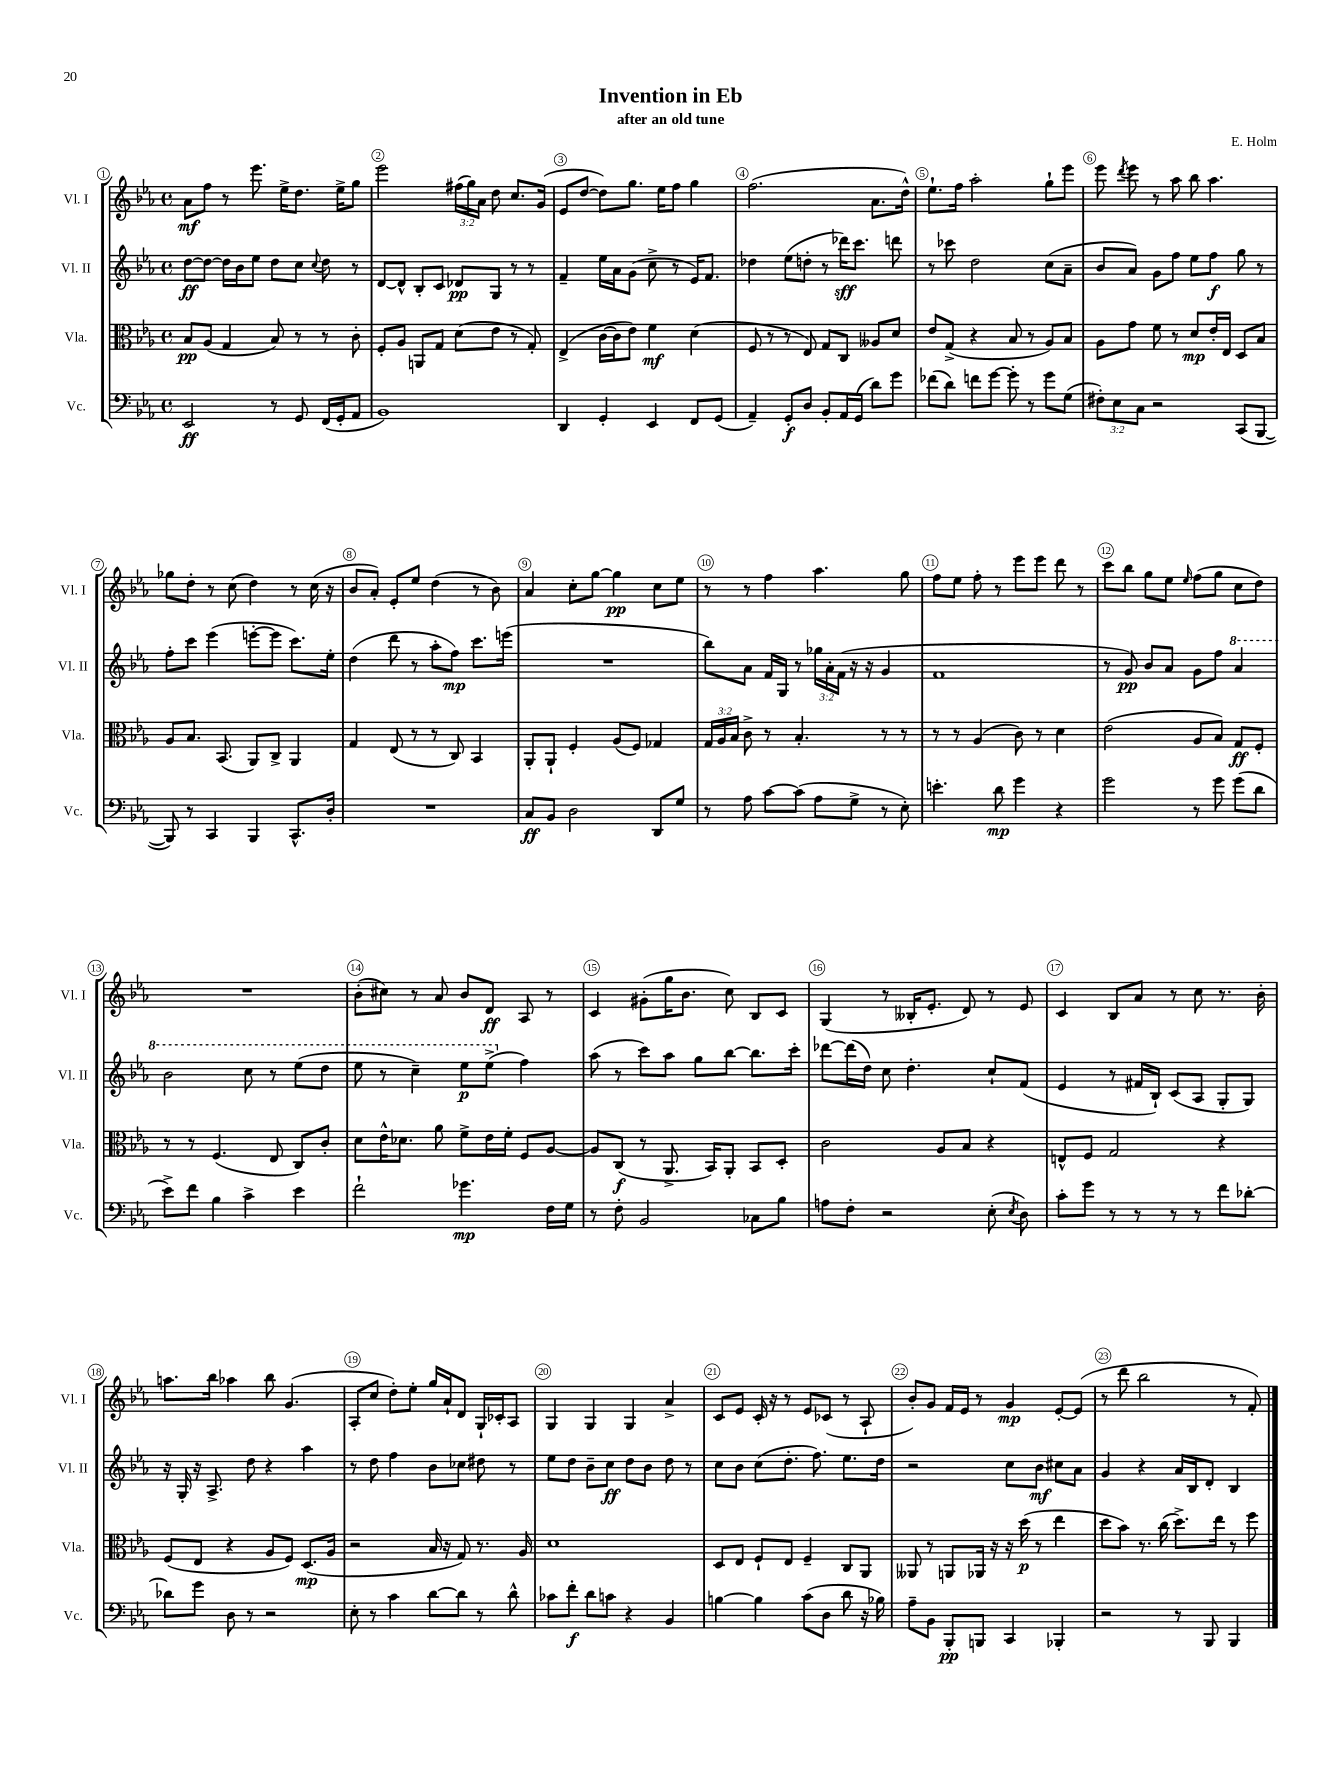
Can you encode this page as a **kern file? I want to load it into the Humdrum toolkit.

**kern	**dynam	**kern	**dynam	**kern	**dynam	**kern	**dynam
*part4	*part4	*part3	*part3	*part2	*part2	*part1	*part1
*staff4	*staff4	*staff3	*staff3	*staff2	*staff2	*staff1	*staff1
*I"Vc.	*	*I"Vla.	*	*I"Vl. II	*	*I"Vl. I	*
*I'Vc.	*	*I'Vla.	*	*I'Vl. II	*	*I'Vl. I	*
*clefF4	*	*clefC3	*	*clefG2	*	*clefG2	*
*k[b-e-a-]	*	*k[b-e-a-]	*	*k[b-e-a-]	*	*k[b-e-a-]	*
*M4/4	*	*M4/4	*	*M4/4	*	*M4/4	*
*met(c)	*	*met(c)	*	*met(c)	*	*met(c)	*
=1	=1	=1	=1	=1	=1	=1	=1
2EE-/	ff	8B-/L	pp	[8dd\L	ff	8a-\L	mf
.	.	(8A-/J	.	8dd\J_	.	8ff\J	.
.	.	4G/	.	16dd\LL]	.	8r	.
.	.	.	.	16b-\J	.	.	.
.	.	.	.	8ee-\J	.	8.eee-\	.
8r	.	8B-/)	.	8dd\L	.	.	.
.	.	.	.	.	.	16ee-^\KL	.
8GG/	.	8r	.	8cc\J	.	8.dd\J	.
.	.	.	.	8qqcc/	.	.	.
(16FF/LL	.	8r	.	8dd\	.	.	.
16GG'/J	.	.	.	.	.	16ee-^\KL	.
8AA-/J	.	8c'\	.	8r	.	8gg\J	.
=2	=2	=2	=2	=2	=2	=2	=2
1BB-)	.	8F'/L	.	[8d/L	.	2eee-\	.
.	.	8A-/J	.	8d^^/J]	.	.	.
.	.	8AAn/L	.	8B-'/L	.	.	.
.	.	8G/J	.	8c/J	.	.	.
.	.	(8d\L	.	8d-X/L	pp	(24ff#X\LL	.
.	.	.	.	.	.	24gg\)	.
.	.	.	.	.	.	24a-\JJ	.
.	.	8e-\J	.	8G/J	.	8dd\	.
.	.	8r	.	8r	.	8.cc/L	.
.	.	8G'/)	.	8r	.	.	.
.	.	.	.	.	.	(16g/Jk	.
=3	=3	=3	=3	=3	=3	=3	=3
4DD/	.	(4E-^/	.	4f~/	.	8e-/L	.
.	.	.	.	.	.	[8dd/J	.
4GG'/	.	[16c\LL	.	16ee-\LL	.	8dd\L])	.
.	.	16c\J]	.	16a-\J	.	.	.
.	.	8e-\J)	.	(8g\J	.	8.gg\J	.
4EE-/	.	4f\	mf	8cc^\	.	.	.
.	.	.	.	.	.	16ee-\KL	.
.	.	.	.	8r	.	8ff\J	.
8FF/L	.	(4d\	.	16e-/KL)	.	4gg\	.
.	.	.	.	8.f/J	.	.	.
(8GG/J	.	.	.	.	.	.	.
=4	=4	=4	=4	=4	=4	=4	=4
4AA-~/)	.	8F/	.	4dd-X\	.	(2.ff\	.
.	.	8r	.	.	.	.	.
8GG'/L	f	8r	.	(8ee-\L	.	.	.
8D/J	.	8E-/)	.	8ddn'\J	.	.	.
8BB-'/L	.	8G/L	.	8r	.	.	.
16AA-/L	.	8C/J	.	16ddd-X\KL)	sff	.	.
(16GG/JJ	.	.	.	8.ccc\J	.	.	.
8d\L)	.	8A--X/L	.	.	.	8.a-\L	.
8g\J	.	8d/J	.	8dddn\	.	.	.
.	.	.	.	.	.	16dd^^\Jk)	.
=5	=5	=5	=5	=5	=5	=5	=5
(8f-X\L	.	8e-/L	.	8r	.	8.ee-`\L	.
8d\J)	.	(8G^/J	.	8ccc-X\	.	.	.
.	.	.	.	.	.	16ff\Jk	.
8fn\L	.	4r	.	2dd\	.	2aa-'\	.
[8g\J	.	.	.	.	.	.	.
8g'\]	.	8B-/	.	.	.	.	.
8r	.	8r	.	.	.	.	.
8g\L	.	8A-/L)	.	(8cc\L	.	8gg`\L	.
(8G\J	.	8B-/J	.	8a-~\J	.	8eee-\J	.
=6	=6	=6	=6	=6	=6	=6	=6
12F#X'\L)	.	8A-\L	.	8b-/L	.	8eee-\	.
12E-\	.	.	.	.	.	.	.
.	.	.	.	.	.	8qddd/	.
.	.	8g\J	.	8a-/J)	.	8eee-\	.
12C\J	.	.	.	.	.	.	.
2r	.	8f\	.	8g\L	.	8r	.
.	.	8r	.	8ff\J	.	8aa-\	.
.	.	8d/L	mp	8ee-\L	.	8bb-\	.
.	.	16e-'/L	.	8ff\J	f	4.aa-\	.
.	.	16E-/JJ	.	.	.	.	.
(8CC/L	.	8D/L	.	8gg\	.	.	.
[8BBB-/J	.	8B-/J	.	8r	.	.	.
!!LO:LB:g=z
=7	=7	=7	=7	=7	=7	=7	=7
8BBB-/])	.	8A-/L	.	8ff'\L	.	8gg-X\L	.
8r	.	8.B-/J	.	8ccc\J	.	8dd'\J	.
4CC/	.	.	.	(4eee-\	.	8r	.
.	.	(8.BB-/	.	.	.	.	.
.	.	.	.	.	.	(8cc\	.
4BBB-/	.	8AA-/L)	.	[8eeen'\L	.	4dd\)	.
.	.	8C^/J	.	8eee\J]	.	.	.
8.CC^^/L	.	4AA-/	.	8.ccc\L)	.	8r	.
.	.	.	.	.	.	(16cc\	.
16D'/Jk	.	.	.	16ee-'\Jk	.	16r	.
=8	=8	=8	=8	=8	=8	=8	=8
1r	.	4G/	.	(4dd\	.	8b-/L	.
.	.	.	.	.	.	8a-'/J)	.
.	.	(8E-/	.	8ddd\	.	8e-'/L	.
.	.	8r	.	8r	.	8ee-/J	.
.	.	8r	.	8aa-'\L	.	(4dd\	.
.	.	8C/)	.	8ff\J)	mp	.	.
.	.	4BB-/	.	8.ccc\L	.	8r	.
.	.	.	.	.	.	8b-\)	.
.	.	.	.	(16eeen\Jk	.	.	.
=9	=9	=9	=9	=9	=9	=9	=9
8C/L	ff	8AA-'/L	.	1r	.	4a-/	.
8BB-/J	.	8AA-`/J	.	.	.	.	.
2D\	.	4F'/	.	.	.	8cc'\L	.
.	.	.	.	.	.	[8gg\J	.
.	.	(8A-/L	.	.	.	4gg\]	pp
.	.	8F/J)	.	.	.	.	.
8DD/L	.	4G-X/	.	.	.	8cc\L	.
8G/J	.	.	.	.	.	8ee-\J	.
=10	=10	=10	=10	=10	=10	=10	=10
8r	.	24G/LL	.	8bb-\L)	.	8r	.
.	.	24A-/	.	.	.	.	.
.	.	24B-/JJ	.	.	.	.	.
8A-\	.	8c^\	.	8a-\J	.	8r	.
[8c\L	.	8r	.	16f/LL	.	4ff\	.
.	.	.	.	16G/JJ	.	.	.
(8c\J]	.	4.B-'/	.	8r	.	.	.
8A-\L	.	.	.	24gg-X\LL	.	4.aa-\	.
.	.	.	.	24a-'\	.	.	.
.	.	.	.	(24f\JJ	.	.	.
8G^\J	.	.	.	16r	.	.	.
.	.	.	.	16r	.	.	.
8r	.	8r	.	4g/	.	.	.
8E-'\)	.	8r	.	.	.	8gg\	.
=11	=11	=11	=11	=11	=11	=11	=11
4.en'\	.	8r	.	1f	.	8ff\L	.
.	.	8r	.	.	.	8ee-\J	.
.	.	(4A-/	.	.	.	8ff'\	.
8d\	mp	.	.	.	.	8r	.
4g\	.	8c\)	.	.	.	8eee-\L	.
.	.	8r	.	.	.	8eee-\J	.
4r	.	4d\	.	.	.	8ddd\	.
.	.	.	.	.	.	8r	.
=12	=12	=12	=12	=12	=12	=12	=12
2g\	.	(2e-\	.	8r	.	8ccc\L	.
.	.	.	.	8g/)	pp	8bb-\J	.
.	.	.	.	8b-/L	.	8gg\L	.
.	.	.	.	8a-/J	.	8ee-\J	.
.	.	.	.	.	.	16qqee-/	.
8r	.	8A-/L	.	8g\L	.	(8ff\L	.
8g\	.	8B-/J)	.	8ff\J	.	8gg\J	.
*	*	*	*	*8va	*	*	*
(8g\L	.	8G/L	ff	4aa-/	.	8cc\L	.
8d\J	.	8F'/J	.	.	.	8dd\J)	.
!!LO:LB:g=z
=13	=13	=13	=13	=13	=13	=13	=13
8e-^\L)	.	8r	.	2bb-\	.	1r	.
8f\J	.	8r	.	.	.	.	.
4B-\	.	(4.F/	.	.	.	.	.
4c^\	.	.	.	8ccc\	.	.	.
.	.	8E-/	.	8r	.	.	.
4e-\	.	8C/L)	.	(8eee-\L	.	.	.
.	.	8c'/J	.	8ddd\J	.	.	.
=14	=14	=14	=14	=14	=14	=14	=14
2f`\	.	8d\L	.	8eee-\	.	(8b-'\L	.
.	.	16e-^^\K	.	8r	.	8cc#X\J)	.
.	.	8.d-X\J	.	.	.	.	.
.	.	.	.	4ccc~\)	.	8r	.
.	.	8a-\	.	.	.	8a-/	.
4.g-X\	mp	8f^\L	.	8eee-\L	p	8b-/L	.
.	.	16e-\L	.	(8eee-^\J	.	8d/J	ff
.	.	16f'\JJ	.	.	.	.	.
*	*	*	*	*X8va	*	*	*
.	.	8F/L	.	4ff\)	.	8A-/	.
16F\LL	.	[8A-/J	.	.	.	8r	.
16G\JJ	.	.	.	.	.	.	.
=15	=15	=15	=15	=15	=15	=15	=15
8r	.	8A-/L]	.	(8aa-\	.	4c/	.
8F'\	.	(8C/J	f	8r	.	.	.
2BB-/	.	8r	.	8ccc\L)	.	(8g#X'\L	.
.	.	8.AA-^/	.	8aa-\J	.	16gg\K	.
.	.	.	.	.	.	8.b-\J	.
.	.	.	.	8gg\L	.	.	.
.	.	16BB-/KL)	.	.	.	.	.
.	.	8AA-'/J	.	[8bb-\J	.	8cc\)	.
8C-X\L	.	8BB-/L	.	8.bb-\L]	.	8B-/L	.
8B-\J	.	8D'/J	.	.	.	8c/J	.
.	.	.	.	16ccc'\Jk	.	.	.
=16	=16	=16	=16	=16	=16	=16	=16
8An\L	.	2c\	.	[8ddd-X\L	.	(4G/	.
8F'\J	.	.	.	(16ddd-\L]	.	.	.
.	.	.	.	16dd\JJ)	.	.	.
2r	.	.	.	8cc\	.	8r	.
.	.	.	.	4.dd'\	.	16B--X'/KL	.
.	.	.	.	.	.	8.e-'/J	.
.	.	8A-/L	.	.	.	.	.
.	.	8B-/J	.	.	.	8d/)	.
(8E-'\	.	4r	.	8cc`/L	.	8r	.
8qE-/	.	.	.	.	.	.	.
8D\)	.	.	.	(8f/J	.	8e-/	.
=17	=17	=17	=17	=17	=17	=17	=17
8c'\L	.	8En^^/L	.	4e-/	.	4c/	.
8g\J	.	8F/J	.	.	.	.	.
8r	.	2G/	.	8r	.	8B-/L	.
8r	.	.	.	16f#X/LL	.	8a-/J	.
.	.	.	.	16B-`/JJ)	.	.	.
8r	.	.	.	(8c/L	.	8r	.
8r	.	.	.	8A-/J	.	8cc\	.
8f\L	.	4r	.	8G'/L	.	8.r	.
[8d-X'\J	.	.	.	8G/J)	.	.	.
.	.	.	.	.	.	16b-'\	.
!!LO:LB:g=z
=18	=18	=18	=18	=18	=18	=18	=18
8d-X\L]	.	(8F/L	.	16r	.	8.aan\L	.
.	.	.	.	16G'/	.	.	.
8g\J	.	8E-/J	.	16r	.	.	.
.	.	.	.	8.A-^/	.	16bb-\Jk	.
8D\	.	4r	.	.	.	4aa-X\	.
8r	.	.	.	8dd\	.	.	.
2r	.	8A-/L	.	4r	.	8bb-\	.
.	.	8F/J)	.	.	.	(4.g/	.
.	.	(8.D/L	mp	4aa-\	.	.	.
.	.	16A-/Jk	.	.	.	.	.
=19	=19	=19	=19	=19	=19	=19	=19
8E-'\	.	2r	.	8r	.	8A-'/L	.
8r	.	.	.	8dd\	.	8cc/J	.
4c\	.	.	.	4ff\	.	8dd'\L)	.
.	.	.	.	.	.	8ee-'\J	.
[8d\L	.	16B-/	.	8b-\L	.	16gg/LL	.
.	.	16r	.	.	.	16a-`/J	.
8d\J]	.	8G/)	.	8cc-X\J	.	8d/J	.
8r	.	8.r	.	8dd#X\	.	16G`/LL	.
.	.	.	.	.	.	16c-X'/J	.
8d^^\	.	.	.	8r	.	8A-/J	.
.	.	16A-/	.	.	.	.	.
=20	=20	=20	=20	=20	=20	=20	=20
8c-X\L	.	1d	.	8ee-\L	.	4G/	.
8f'\J	f	.	.	8dd\J	.	.	.
8d\L	.	.	.	8b-~\L	.	4G/	.
8cn\J	.	.	.	8cc\J	ff	.	.
4r	.	.	.	8dd\L	.	4G/	.
.	.	.	.	8b-\J	.	.	.
4BB-/	.	.	.	8dd\	.	4a-^/	.
.	.	.	.	8r	.	.	.
=21	=21	=21	=21	=21	=21	=21	=21
[4Bn\	.	8D/L	.	8cc\L	.	8c/L	.
.	.	8E-/J	.	8b-\J	.	8e-/J	.
4B\]	.	8F`/L	.	(8cc\L	.	16c'/	.
.	.	.	.	.	.	16r	.
.	.	8E-/J	.	8.dd'\J	.	8r	.
(8c\L	.	4F~/	.	.	.	8e-/L	.
.	.	.	.	8.ff\)	.	.	.
8D\J	.	.	.	.	.	(8c-X/J	.
8d\	.	8C/L	.	8.ee-\L	.	8r	.
16r	.	8AA-/J	.	.	.	8A-`/	.
16B-X\)	.	.	.	16dd\Jk	.	.	.
=22	=22	=22	=22	=22	=22	=22	=22
8A-~\L	.	8AA--X/	.	2r	.	8b-'/L)	.
8BB-\J	.	8r	.	.	.	8g/J	.
8BBB-'/L	pp	8AAn/L	.	.	.	16f/LL	.
.	.	.	.	.	.	16e-/JJ	.
8BBBn/J	.	16AA-X/Jk	.	.	.	8r	.
.	.	16r	.	.	.	.	.
4CC/	.	16r	.	8cc\L	.	4g/	mp
.	.	(16dd\	p	.	.	.	.
.	.	8r	.	8b-\J	mf	.	.
4BBB-X'/	.	4ee-\	.	8cc#X\L	.	[8e-'/L	.
.	.	.	.	8a-\J	.	(8e-/J]	.
=23	=23	=23	=23	=23	=23	=23	=23
2r	.	8dd\L	.	4g/	.	8r	.
.	.	8b-\J)	.	.	.	8ddd\	.
.	.	8.r	.	4r	.	2bb-\	.
.	.	(16cc\	.	.	.	.	.
8r	.	8.dd^\L)	.	16a-/LL	.	.	.
.	.	.	.	16B-/J	.	.	.
8BBB-/	.	.	.	8d'/J	.	.	.
.	.	16ee-\Jk	.	.	.	.	.
4BBB-/	.	8r	.	4B-/	.	8r	.
.	.	8ff\	.	.	.	8f'/)	.
==	==	==	==	==	==	==	==
*-	*-	*-	*-	*-	*-	*-	*-
